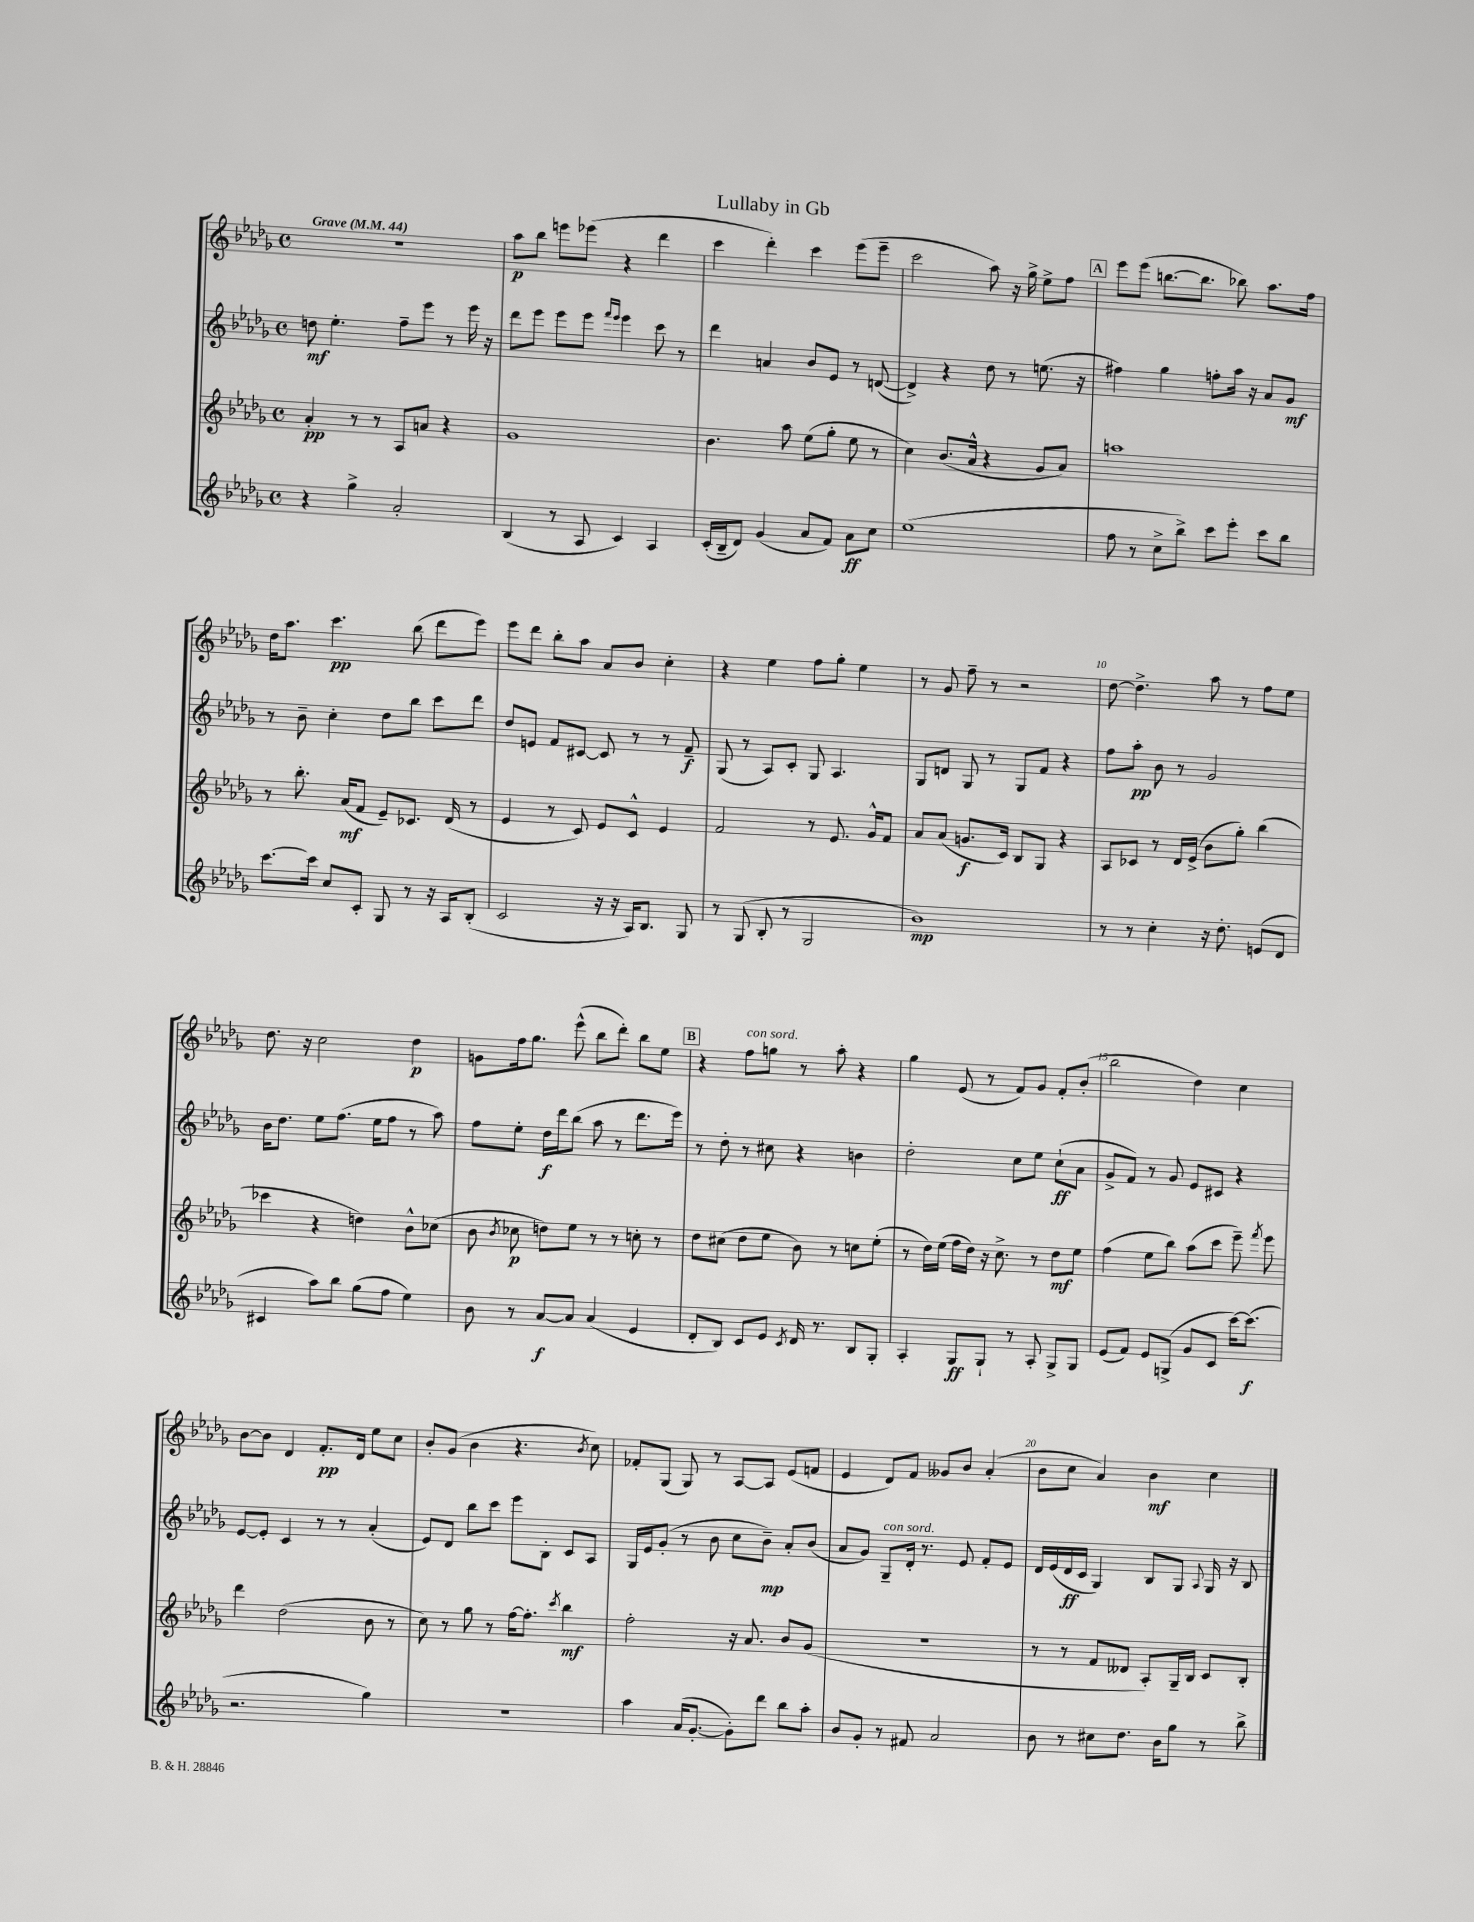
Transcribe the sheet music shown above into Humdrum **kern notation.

**kern	**dynam	**kern	**dynam	**kern	**dynam	**kern	**dynam
*part4	*part4	*part3	*part3	*part2	*part2	*part1	*part1
*staff4	*staff4	*staff3	*staff3	*staff2	*staff2	*staff1	*staff1
*clefG2	*	*clefG2	*	*clefG2	*	*clefG2	*
*k[b-e-a-d-g-]	*	*k[b-e-a-d-g-]	*	*k[b-e-a-d-g-]	*	*k[b-e-a-d-g-]	*
*M4/4	*	*M4/4	*	*M4/4	*	*M4/4	*
*met(c)	*	*met(c)	*	*met(c)	*	*met(c)	*
*MM44	*	*MM44	*	*MM44	*	*MM44	*
=1	=1	=1	=1	=1	=1	=1	=1
!	!	!	!	!	!	!LO:TX:a:B:t=Grave	!
4r	.	4a-'/	pp	8ddn\	mf	1r	.
.	.	.	.	4.ee-'\	.	.	.
4gg-^\	.	8r	.	.	.	.	.
.	.	8r	.	.	.	.	.
2a-'/	.	8A-/L	.	8ff~\L	.	.	.
.	.	8an/J	.	8eee-\J	.	.	.
.	.	4r	.	8r	.	.	.
.	.	.	.	16eee-\	.	.	.
.	.	.	.	16r	.	.	.
=2	=2	=2	=2	=2	=2	=2	=2
(4B-/	.	1g-	.	8ddd-\L	.	8aa-\L	p
.	.	.	.	8eee-\J	.	8bb-\J	.
8r	.	.	.	8eee-\L	.	8eeen\L	.
8A-/	.	.	.	8eee-\J	.	(8eee-X\J	.
.	.	.	.	16qqfff/LL	.	.	.
.	.	.	.	16qqeee-/JJ	.	.	.
4c/)	.	.	.	4eee-\	.	4r	.
4A-/	.	.	.	8ccc\	.	4ddd-\	.
.	.	.	.	8r	.	.	.
=3	=3	=3	=3	=3	=3	=3	=3
(16c'/LL	.	4.b-\	.	4ddd-\	.	4ccc\	.
16B-~/J	.	.	.	.	.	.	.
8d-/J)	.	.	.	.	.	.	.
(4g-/	.	.	.	4an/	.	4ddd-'\)	.
.	.	8aa-\	.	.	.	.	.
8a-/L	.	(8ee-\L	.	8b-/L	.	4ccc\	.
8f/J)	.	8gg-'\J	.	8e-/J	.	.	.
8a-\L	ff	8ee-\	.	8r	.	(8eee-\L	.
8cc\J	.	8r	.	([8dn/	.	8eee-~\J	.
=4	=4	=4	=4	=4	=4	=4	=4
(1ee-	.	4cc\)	.	4d^/])	.	2ccc\	.
.	.	(8.b-/L	.	4r	.	.	.
.	.	16a-^^/Jk	.	.	.	.	.
.	.	4r	.	8dd-\	.	8aa-\)	.
.	.	.	.	8r	.	16r	.
.	.	.	.	.	.	16gg-^\	.
.	.	8g-/L	.	(8.een\	.	8ee-^\L	.
.	.	8a-/J)	.	.	.	8ff\J	.
.	.	.	.	16r	.	.	.
!!LO:REH:place=s1:t=A
=5	=5	=5	=5	=5	=5	=5	=5
8ff\	.	1aan	.	4ff#X\)	.	8eee-\L	.
8r	.	.	.	.	.	(8eee-\J	.
8cc^\L	.	.	.	4gg-\	.	[8.bbn\L	.
8bb-^\J)	.	.	.	.	.	.	.
.	.	.	.	.	.	8.bb\J]	.
8ccc\L	.	.	.	8ffn'\L	.	.	.
8eee-'\J	.	.	.	16aa-\Jk	.	8bb-X\)	.
.	.	.	.	16r	.	.	.
8ccc\L	.	.	.	8a-/L	.	8.aa-\L	.
8bb-\J	.	.	.	8g-/J	mf	.	.
.	.	.	.	.	.	16ff\Jk	.
!!LO:LB:g=z
=6	=6	=6	=6	=6	=6	=6	=6
[8.ccc\L	.	8r	.	8r	.	16dd-\KL	.
.	.	.	.	.	.	8.aa-\J	.
.	.	8.bb-'\	.	8b-~\	.	.	.
16ccc\Jk]	.	.	.	.	.	.	.
8cc/L	.	.	.	4cc'\	.	4.ccc\	pp
.	.	(16a-/KL	mf	.	.	.	.
8c'/J	.	8f/J	.	.	.	.	.
8G-/	.	8e-~/L)	.	8dd-\L	.	.	.
8r	.	8.c-X/J	.	8bb-\J	.	(8bb-\	.
16r	.	.	.	8ccc\L	.	8ddd-\L	.
16A-/KL	.	(16d-/	.	.	.	.	.
(8B-'/J	.	8r	.	8ddd-\J	.	8eee-\J)	.
=7	=7	=7	=7	=7	=7	=7	=7
2c/	.	4e-/	.	8dd-/L	.	8eee-\L	.
.	.	.	.	8en/J	.	8ddd-\J	.
.	.	8r	.	8f/L	.	8bb-'\L	.
.	.	8c/)	.	[8c#X/J	.	8aa-\J	.
16r	.	8e-/L	.	8c#/]	.	8a-/L	.
16r	.	.	.	.	.	.	.
16A-/KL)	.	8c^^/J	.	8r	.	8b-/J	.
8.B-/J	.	.	.	.	.	.	.
.	.	4e-/	.	8r	.	4cc'\	.
8G-/	.	.	.	8f~/	f	.	.
=8	=8	=8	=8	=8	=8	=8	=8
8r	.	2f/	.	(8G-/	.	4r	.
(8G-/	.	.	.	8r	.	.	.
8B-'/	.	.	.	8A-/L)	.	4ee-\	.
8r	.	.	.	8c'/J	.	.	.
2G-/	.	8r	.	8G-/	.	8ff\L	.
.	.	8.e-/	.	4.A-/	.	8gg-'\J	.
.	.	.	.	.	.	4ee-\	.
.	.	16g-^^/KL	.	.	.	.	.
.	.	8f/J	.	.	.	.	.
=9	=9	=9	=9	=9	=9	=9	=9
1b-)	mp	8a-/L	.	8G-/L	.	8r	.
.	.	(8a-/J	.	8dn/J	.	8g-/	.
.	.	8.gn/L	f	8G-/	.	8ff~\	.
.	.	.	.	8r	.	8r	.
.	.	16c/Jk)	.	.	.	.	.
.	.	8B-/L	.	8G-/L	.	2r	.
.	.	8G-/J	.	8f/J	.	.	.
.	.	4r	.	4r	.	.	.
=10	=10	=10	=10	=10	=10	=10	=10
8r	.	8A-/L	.	8ff\L	.	[8dd-\	.
8r	.	8c-X/J	.	8aa-'\J	pp	4.dd-^\]	.
4cc'\	.	8r	.	8b-\	.	.	.
.	.	16d-/LL	.	8r	.	.	.
.	.	(16e-^/JJ	.	.	.	.	.
16r	.	8b-\L	.	2g-/	.	8aa-\	.
8.dd-'\	.	.	.	.	.	.	.
.	.	8gg-'\J)	.	.	.	8r	.
(8en/L	.	(4bb-\	.	.	.	8ff\L	.
8d-/J	.	.	.	.	.	8ee-\J	.
!!LO:LB:g=z
=11	=11	=11	=11	=11	=11	=11	=11
4c#X/	.	4ccc-X\	.	16b-\KL	.	8.dd-\	.
.	.	.	.	8.dd-\J	.	.	.
.	.	.	.	.	.	16r	.
8aa-\L)	.	4r	.	8ee-\L	.	2cc\	.
8bb-\J	.	.	.	(8.ff\J	.	.	.
(8gg-\L	.	4ddn\)	.	.	.	.	.
.	.	.	.	16ee-\KL	.	.	.
8ff\J	.	.	.	8ff\J	.	.	.
4ee-\)	.	8b-^^\L	.	8r	.	4dd-\	p
.	.	(8cc-X\J	.	8aa-\)	.	.	.
=12	=12	=12	=12	=12	=12	=12	=12
8b-\	.	8b-\	.	8ff\L	.	8gn\L	.
.	.	8qb-/	.	.	.	.	.
8r	.	8cc-X\	p	8ee-'\J	.	16ff\k	.
.	.	.	.	.	.	8.gg-\J	.
[8a-/L	f	8ddn\L)	.	16dd-\LL	f	.	.
.	.	.	.	16ddd-\J	.	.	.
8a-/J]	.	8ee-\J	.	(8bb-\J	.	(8eee-^^\	.
(4a-/	.	8r	.	8aa-\	.	8bb-\L	.
.	.	8r	.	8r	.	8ddd-'\J)	.
4e-/	.	8ccn'\	.	8.ddd-\L	.	8bb-\L	.
.	.	8r	.	.	.	8ee-\J	.
.	.	.	.	16eee-\Jk)	.	.	.
!!LO:REH:place=s1:t=B
=13	=13	=13	=13	=13	=13	=13	=13
8d-'/L	.	8dd-\L	.	8r	.	4r	.
8B-/J)	.	(8cc#X\J	.	8dd-'\	.	.	.
!	!	!	!	!	!	!LO:TX:a:i:t=con sord.	!
8c/L	.	8dd-\L	.	8r	.	8ff\L	.
8e-/J	.	8ee-\J	.	8cc#X\	.	8ggn\J	.
8qc/	.	.	.	.	.	.	.
16d-/	.	8b-\)	.	4r	.	8r	.
8.r	.	.	.	.	.	.	.
.	.	8r	.	.	.	8aa-'\	.
8B-/L	.	8ccn\L	.	4bn\	.	4r	.
8G-'/J	.	(8ee-'\J	.	.	.	.	.
=14	=14	=14	=14	=14	=14	=14	=14
4A-'/	.	8r	.	2dd-'\	.	4gg-\	.
.	.	16dd-\LL)	.	.	.	.	.
.	.	(16ee-\JJ	.	.	.	.	.
8G-/L	ff	16ff\LL	.	.	.	(8e-/	.
.	.	16dd-\JJ)	.	.	.	.	.
8G-`/J	.	16r	.	.	.	8r	.
.	.	8.cc^\	.	.	.	.	.
8r	.	.	.	8cc\L	.	8f/L)	.
8A-'/	.	8r	.	8ee-\J	.	8g-/J	.
8G-^/L	.	8dd-\L	mf	(8cc`\L	ff	8f'/L	.
8G-/J	.	8ee-\J	.	8a-\J	.	(8b-'/J	.
=15	=15	=15	=15	=15	=15	=15	=15
(8e-/L	.	(4ff\	.	8g-^/L	.	2bb-\	.
8f/J)	.	.	.	8f/J)	.	.	.
8e-/L	.	8ee-\L	.	8r	.	.	.
(8Gn^/J	.	8bb-\J)	.	8g-/	.	.	.
8g-/L	.	(8aa-\L	.	8e-/L	.	4dd-\)	.
8c/J	.	8ccc\J	.	8c#X/J	.	.	.
[16ccc\KL)	.	8eee-~\)	.	4r	.	4cc\	.
(8.ccc\J]	f	.	.	.	.	.	.
.	.	8qfff/	.	.	.	.	.
.	.	8eee-\	.	.	.	.	.
!!LO:LB:g=z
=16	=16	=16	=16	=16	=16	=16	=16
2.r	.	4ddd-\	.	[8e-/L	.	[8b-\L	.
.	.	.	.	8e-'/J]	.	8b-\J]	.
.	.	(2dd-\	.	4c/	.	4d-/	.
.	.	.	.	8r	.	8.f'/L	pp
.	.	.	.	8r	.	.	.
.	.	.	.	.	.	16d-/Jk	.
4gg-\)	.	8b-\	.	(4a-'/	.	8ee-\L	.
.	.	8r	.	.	.	8cc\J	.
=17	=17	=17	=17	=17	=17	=17	=17
1r	.	8cc\)	.	8e-/L)	.	8b-'/L	.
.	.	8r	.	8d-/J	.	(8g-/J	.
.	.	8gg-\	.	8bb-\L	.	4b-\	.
.	.	8r	.	8ccc\J	.	.	.
.	.	[16ff\KL	.	8eee-\L	.	4.r	.
.	.	8.ff'\J]	.	.	.	.	.
.	.	.	.	8B-'\J	.	.	.
.	.	8qccc/	.	.	.	.	.
.	.	4bb-\	mf	8c/L	.	.	.
.	.	.	.	.	.	8qb-/	.
.	.	.	.	8A-/J	.	8cc\)	.
=18	=18	=18	=18	=18	=18	=18	=18
4aa-\	.	2ff'\	.	16G-/LL	.	8f-X'/L	.
.	.	.	.	16e-/J	.	.	.
.	.	.	.	(8g-'/J	.	(8G-/J	.
(16a-/KL	.	.	.	8r	.	8G-/)	.
[8.g-'/J	.	.	.	.	.	.	.
.	.	.	.	8b-\	.	8r	.
8g-'\L])	.	16r	.	8cc\L	.	[8A-/L	.
.	.	8.a-/	.	.	.	.	.
8ddd-\J	.	.	.	8b-~\J)	mp	8A-/J]	.
8bb-\L	.	8b-/L	.	8a-'/L	.	(8e-/L	.
8aa-'\J	.	(8g-/J	.	(8b-/J	.	8fn/J	.
=19	=19	=19	=19	=19	=19	=19	=19
8b-/L	.	1r	.	8a-/L	.	4e-/	.
8g-'/J	.	.	.	8g-/J)	.	.	.
!	!	!	!	!LO:TX:a:i:t=con sord.	!	!	!
8r	.	.	.	8G-~/L	.	8d-/L)	.
8f#X/	.	.	.	16d-'/Jk	.	8f/J	.
.	.	.	.	8.r	.	.	.
2a-/	.	.	.	.	.	8g--X/L	.
.	.	.	.	8e-/	.	8b-/J	.
.	.	.	.	8f'/L	.	(4a-'/	.
.	.	.	.	8e-/J	.	.	.
=20	=20	=20	=20	=20	=20	=20	=20
8b-\	.	8r	.	16d-/LL	.	8b-\L	.
.	.	.	.	(16e-/	.	.	.
8r	.	8r	.	16d-/	ff	8cc\J	.
.	.	.	.	16c/JJ	.	.	.
8cc#X\L	.	8f/L	.	4G-/)	.	4a-/)	.
8.dd-\J	.	8d--X/J	.	.	.	.	.
.	.	8A-'/L)	.	8B-/L	.	4b-\	mf
16b-\KL	.	.	.	.	.	.	.
8gg-\J	.	16G-~/L	.	8G-/J	.	.	.
.	.	16B-/JJ	.	.	.	.	.
.	.	.	.	8qqA-/	.	.	.
8r	.	8c/L	.	16G-/	.	4cc\	.
.	.	.	.	16r	.	.	.
8bb-^\	.	8B-'/J	.	8B-/	.	.	.
==	==	==	==	==	==	==	==
*-	*-	*-	*-	*-	*-	*-	*-
